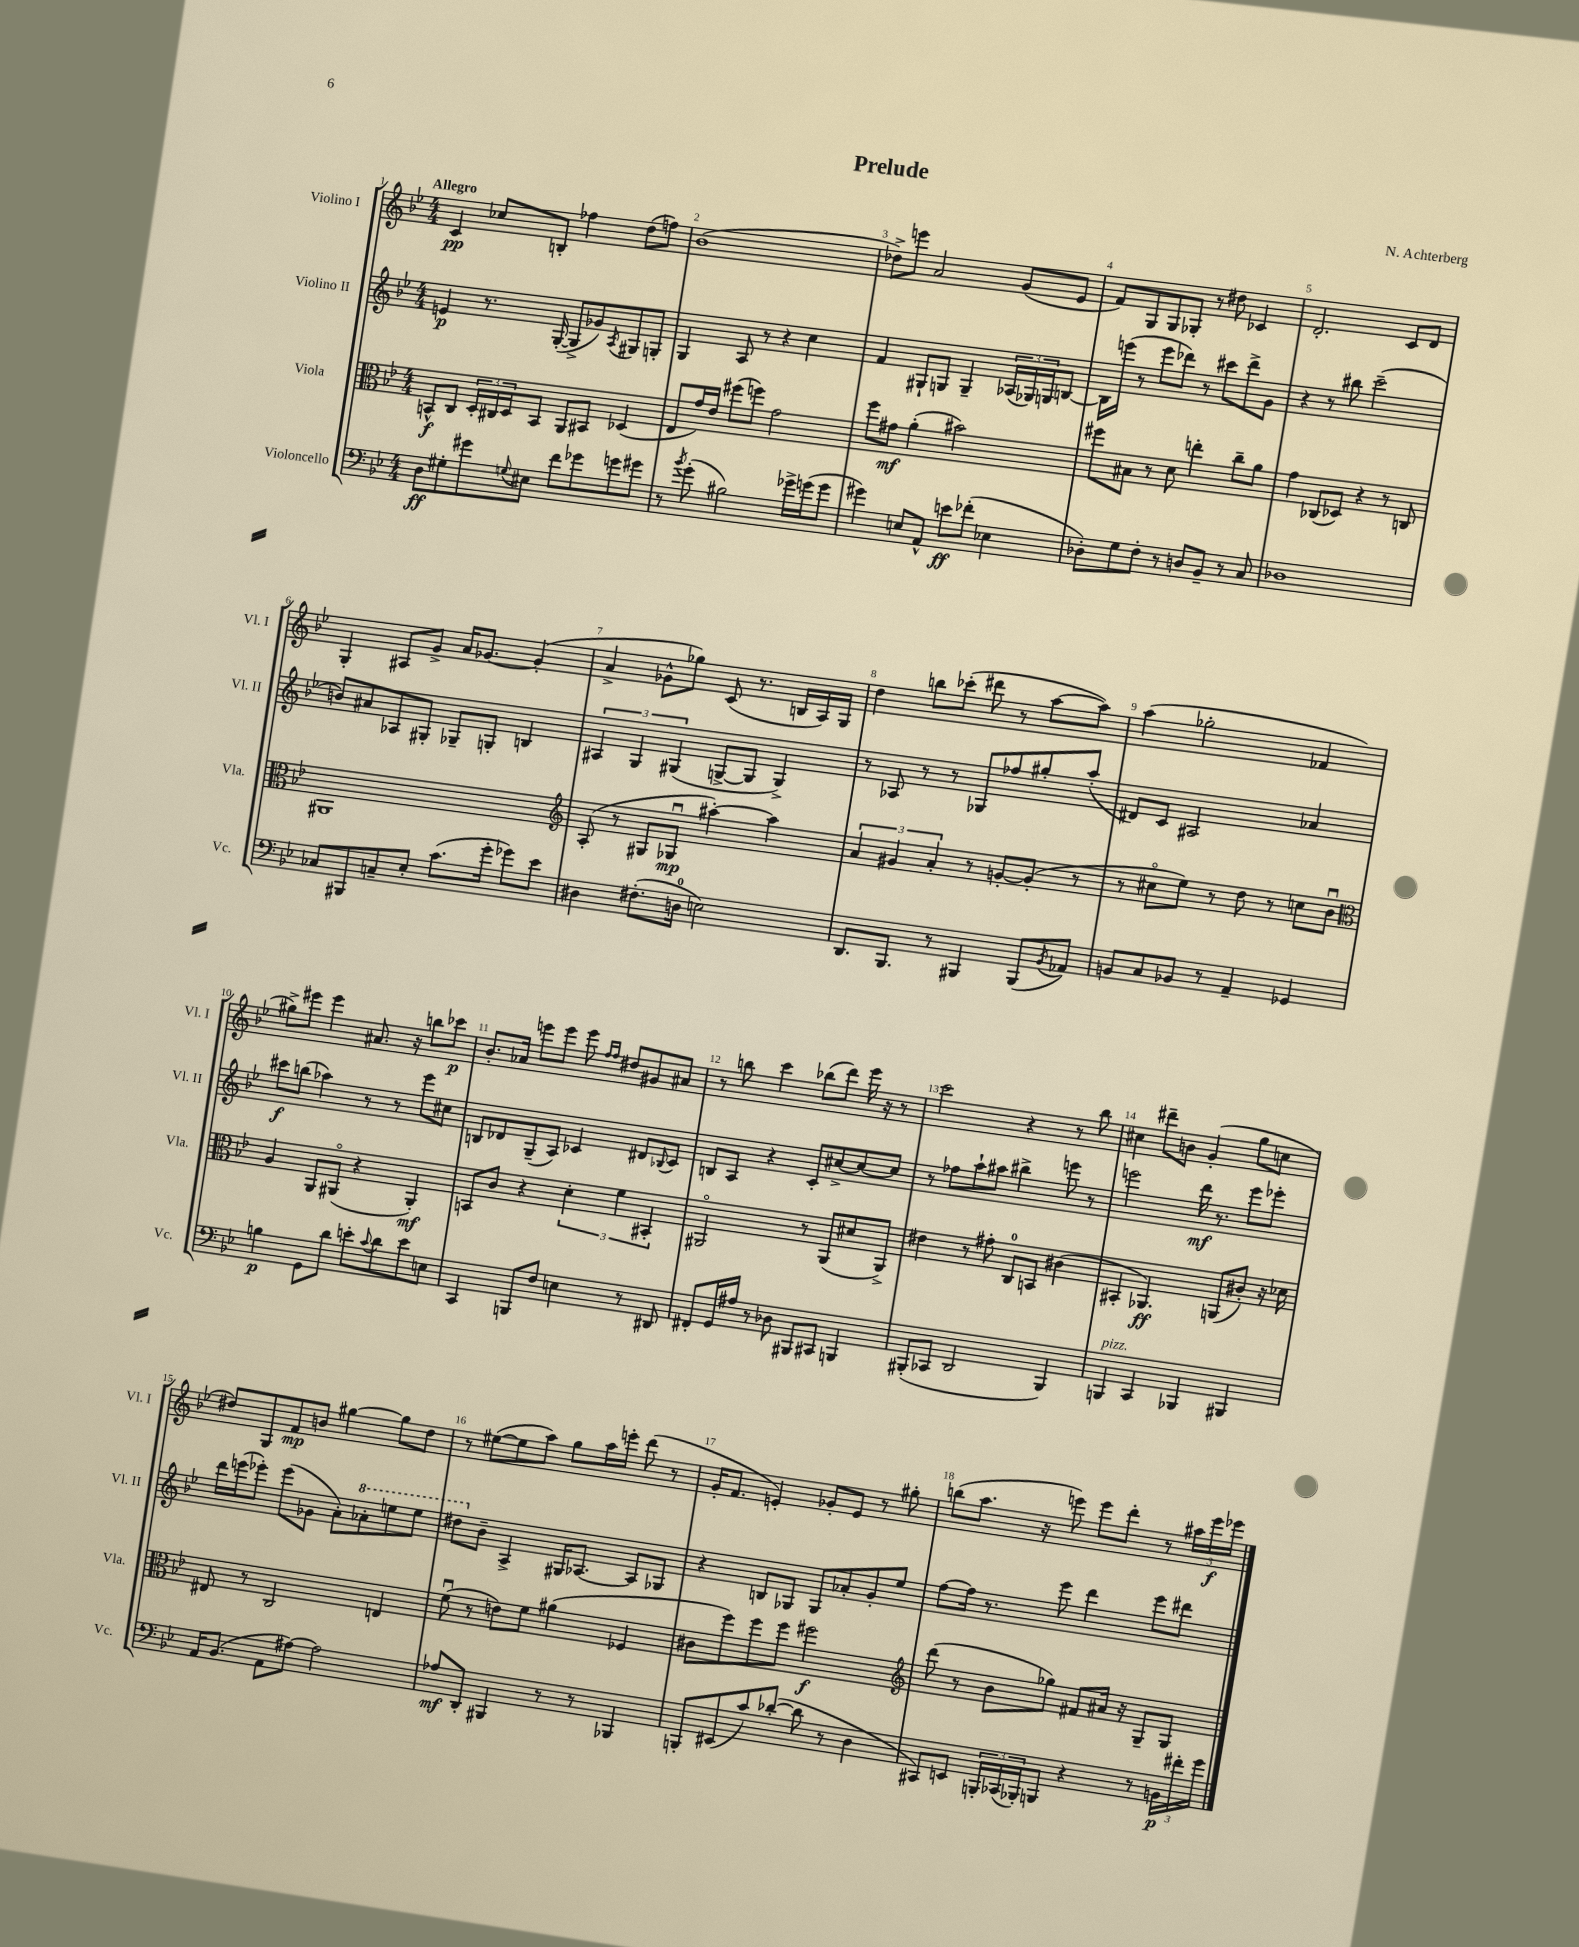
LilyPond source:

\header { title = "Prelude" composer = "N. Achterberg" }
<<
\new StaffGroup <<
\new Staff = "s0" \with { instrumentName = "Violino I" shortInstrumentName = "Vl. I" } {
    \clef treble \key bes \major \numericTimeSignature \time 4/4 \tempo "Allegro"
    c'4\pp ces''8 b8-. fes''4 d''8( f''8) |
    bes'1( |
    des''8->) e'''8 a'2 g'8( ees'8 |
    f'8) g8 g8 ges8-. r8 dis''8 ces'4 |
    d'2.-. c'8 d'8 |
    g4-. ais8 g'8-> a'16 ges'8.~ ges'4-.( |
    a'4-> ges'8-^ ges''8) c'8( r8. b16 a16) g16 |
    d''4 b''8 ces'''8-.( dis'''8 r8 a''8~ a''8) |
    a''4( ges''2-. fes'4 |
    gis''8->) eis'''8 eis'''4 ais'8. r16 b''8 ces'''8\p |
    bes'8.-. aes'16 e'''8 e'''8 e'''8 \grace { f''16 f''16 } dis''8 gis'8 ais'8 |
    r8 b''8 c'''4 bes''8( d'''8) ees'''16 r16 r8 |
    c'''2 r4 r8 bes''8 |
    cis''4 dis'''8-- b'8 g'4-.( g''8 c''8 |
    dis''8) g8 f'8\mp b'8 gis''4~ gis''8 dis''8 |
    r8 eis''8~( eis''8 a''8) g''8 a''16 e'''16-. d'''8( r8 |
    g'16-. f'8. e'4-.) ges'8-. e'8 r8 gis''8-. |
    b''8( a''8. r16 e'''8) e'''8 d'''8-. r8 \tuplet 3/2 { ais''16 e'''16\f ees'''16 } \bar "|." |
}
\new Staff = "s1" \with { instrumentName = "Violino II" shortInstrumentName = "Vl. II" } {
    \clef treble \key bes \major \numericTimeSignature \time 4/4
    e'4\p r8. g16~-.( g8-> ges'8) \acciaccatura { a8 } gis8 g8-. |
    g4 a8 r8 r4 c''4 |
    f'4 gis8-! g8 g4-- \tuplet 3/2 { aes16( ges16) g16 } b8~ |
    b16 e'''16( r8 e'''8 des'''8) r8 cis'''8 des'''8-> g'8 |
    r4 r8 bis''8 c'''2--( |
    b'8) ais'8 aes8 gis8-. ges8-- g8-. b4 |
    \tuplet 3/2 { ais4 g4 gis4( } g8~-> g8 g4->) |
    r8 aes8 r8 r8 ges8 fes''8 gis''8-. a''8-.( |
    dis'8) c'8 ais2 aes'4 |
    cis'''8\f b''8( aes''4) r8 r8 ees'''8 cis''8 |
    b8 des'8 g8--( a8) ces'4 dis'8 \appoggiatura { bes8 } ces'8 |
    b8 a8 r4 c'8-. cis''8~-> cis''8~ cis''8 |
    r8 fes''8 a''8-! ais''8 bis''4-> e'''8 r8 |
    e'''2 d'''16\mf r8. e'''8 ees'''8-. |
    d'''16 e'''16( ees'''8-.) ees'''8( ges'8 a'8-.) \ottava #1 aes''8-. e'''8 e'''8 |
    dis'''8 \ottava #0 bes'8-- a4-> gis16 aes8.~ aes8 ges8 |
    r4 b8 ges8 ges8 aes'8-. g'8-. ees''8 |
    f''8~ f''16 r8. ees'''8 d'''4 ees'''8 dis'''8 \bar "|." |
}
\new Staff = "s2" \with { instrumentName = "Viola" shortInstrumentName = "Vla." } {
    \clef alto \key bes \major \numericTimeSignature \time 4/4
    b,8-^\f c8 \tuplet 3/2 { d16-. cis16 d16 } b,8 a,8 bis,8 des4( |
    ees8 g'16) ees'16 fis''8( f''8) g'2 |
    f''8 gis'8\mf a'4-.( bis'2) |
    fis''8 bis8 r8 d'8 e''4-. c''8-- a'8 |
    g'4 ces8( des8) r4 r8 c8 |
    ais,1 |
    \clef treble a8-.( r8 gis8 ges8\downbow\mp ais''4~-.) ais''4 |
    \tuplet 3/2 { a'4 gis'4 a'4-. } r8 g'8~-. g'8-.( r8 |
    r8 cis''8\flageolet ees''8) r8 d''8 r8 c''8 bes'8\downbow |
    \clef alto a4 a,8 ais,8\flageolet( r4 ais,4-.\mf) |
    b,8 c'8 r4 \tuplet 3/2 { d'4-. f'4 bis,4-. } |
    ais,2\flageolet r8 ais,8( dis'8 ais,8->) |
    eis'4 r8 gis'8-. c8-0 b,8 cis'4( |
    bis,4-. aes,4.\ff) a,8( cis'8-.) r16 des'16 |
    eis8 r8 c2 e4 |
    f'8\downbow( r8 e'8) f'8 ais'4( fes4 |
    cis'8 f''8) f''8 f''8 fis''2\f |
    \clef treble d'''8( r8 bes'8 ges''8) fis'8 ais'16 r16 g8-- g8 \bar "|." |
}
\new Staff = "s3" \with { instrumentName = "Violoncello" shortInstrumentName = "Vc." } {
    \clef bass \key bes \major \numericTimeSignature \time 4/4
    d8\ff gis8-. gis'8 \appoggiatura { g8 } eis8 f'8 ges'8 g'8 gis'8 |
    r8 \acciaccatura { bes'8 } g'8-.( bis2) ges'16-> g'16( g'8 |
    gis'4) e8 a,8-^ e'8\ff fes'8-.( ees4 |
    des8-.) g8 f8-. r8 d8 bes,8-- r8 c8 |
    des1 |
    ces8 bis,,8 c8-- ees8-. c'8.( g'16-. ges'8) ees'8 |
    dis4 fis8.-.( d16-0 e2) |
    d,8. bes,,8. r8 bis,,4 bis,,8( \acciaccatura { bes,8 } aes,8) |
    b,8 c8 bes,8 r8 a,4-- ges,4 |
    b4\p g,8 d'8 e'8-. \appoggiatura { c'8 } d'8 e'8 e8 |
    c,4 b,,8 f8 e4 r8 dis,8 |
    fis,8-. g,16 ais16 r8 des8 bis,,8 cis,8 b,,4 |
    bis,,8-.( ces,8 d,2 bis,,4) |
    b,,4^\markup { \italic "pizz." } c,4 bes,,4 bis,,4 |
    a,16 bes,8.( a,8 ais8~) ais2 |
    aes8\mf d,8-. bis,,4 r8 r8 bes,,4 |
    b,,8-. eis,8( c'8) des'8~-.( des'8 r8 d4 |
    cis,8) e,8 \tuplet 3/2 { b,,16-. ces,16( bes,,16-.) } b,,8 r4 r8 \tuplet 3/2 { b,16\p fis'16-. g'16 } \bar "|." |
}
>>
>>
\layout { \context { \Score \override BarNumber.break-visibility = ##(#f #t #t) barNumberVisibility = #all-bar-numbers-visible } }
